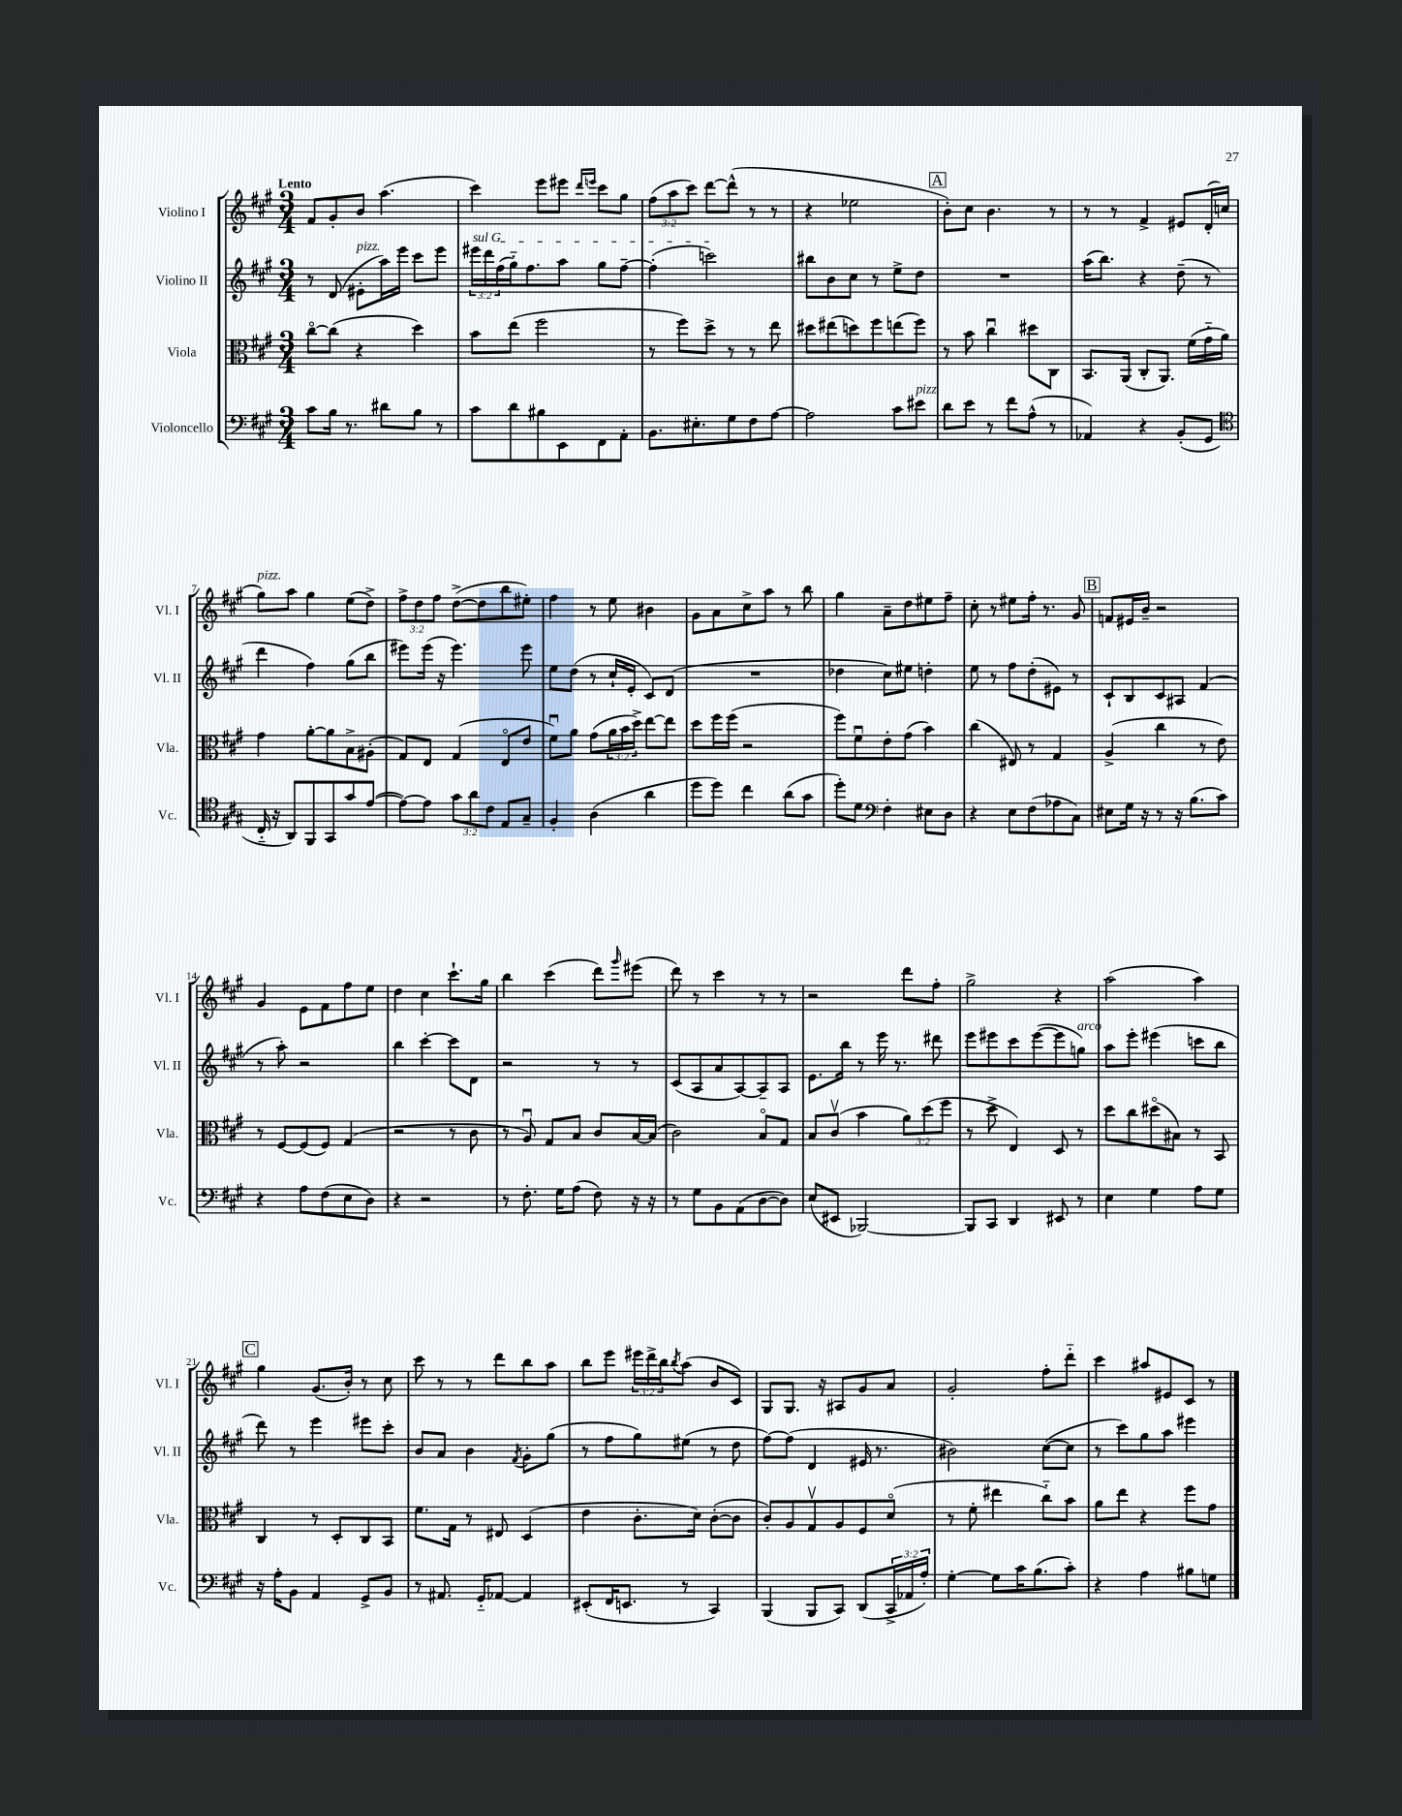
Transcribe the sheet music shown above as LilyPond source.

<<
\new StaffGroup <<
\new Staff = "s0" \with { instrumentName = "Violino I" shortInstrumentName = "Vl. I" } {
    \clef treble \key a \major \numericTimeSignature \time 3/4 \override Staff.TupletNumber.text = #tuplet-number::calc-fraction-text \tempo "Lento"
    fis'8 gis'8-. b'8 a''4.( |
    cis'''4) e'''8 eis'''8 \grace { d'''16 e'''16 } cis'''8 gis''8 |
    \tuplet 3/2 { fis''8( a''8 cis'''8) } d'''8~ d'''8-^( r8 r8 |
    r4 ees''2 |
    \mark \markup { \box "A" } b'8-.) cis''8 b'4. r8 |
    r8 r8 fis'4-> eis'8 d'16-.( c''16 |
    gis''8^\markup { \italic "pizz." }) a''8 gis''4 e''8( d''8->) |
    \tuplet 3/2 { fis''8-> d''8 fis''8 } d''8~->( d''8 b''8 eis''8-.) |
    fis''4 r8 e''8 bis'4 |
    gis'8 a'8 cis''8-> a''8 r8 b''8 |
    gis''4 a'8-- d''8 eis''8 fis''8-- |
    cis''8-. r8 eis''8 fis''16-. r8. gis'8 |
    \mark \markup { \box "B" } f'8 eis'16 b'16-- r2 |
    gis'4 e'8 fis'8 fis''8 e''8 |
    d''4 cis''4 cis'''8.-! gis''16 |
    b''4 cis'''4( d'''8) \grace { gis'''16 } eis'''8( |
    d'''8) r8 cis'''4 r8 r8 |
    r2 d'''8 fis''8-. |
    gis''2-> r4 |
    a''2( a''4) |
    \mark \markup { \box "C" } gis''4 gis'8.( b'16-.) r8 cis''8 |
    cis'''8 r8 r8 d'''8 b''8 a''8 |
    b''8 e'''8 \tuplet 3/2 { eis'''16 d'''16-> b''16 } \acciaccatura { b''8 } a''8( b'8 cis'8) |
    gis8 gis8. r16 ais8 gis'8 a'8 |
    gis'2-. fis''8-. d'''8-_ |
    cis'''4 ais''8 eis'8 cis'8 r8 \bar "|." |
}
\new Staff = "s1" \with { instrumentName = "Violino II" shortInstrumentName = "Vl. II" } {
    \clef treble \key a \major \numericTimeSignature \time 3/4 \override Staff.TupletNumber.text = #tuplet-number::calc-fraction-text
    r8 d'8( eis'8-.^\markup { \italic "pizz." } a''16) e'''16 cis'''8 e'''8 |
    \tuplet 3/2 { \once \override TextSpanner.bound-details.left.text = \markup { \italic "sul G" } eis'''16\startTextSpan d'''16 fis''16( } gis''16-_) fis''8. a''8 gis''8 fis''8~-- |
    fis''4-.( c'''2\stopTextSpan) |
    bis''8 b'8 cis''8 r8 e''8-> d''8 |
    \mark \markup { \box "A" } R2. |
    a''16( b''8.) r4 d''8--( r8 |
    d'''4 fis''4) gis''8( b''8 |
    eis'''8) eis'''16( r16 eis'''4.) eis'''8 |
    e''8 d''8( r8 cis''16-! e'16-. cis'8) d'8( |
    R2. |
    des''4 cis''8) eis''8 d''4-. |
    e''8 r8 fis''8 d''8-.( eis'8) r8 |
    \mark \markup { \box "B" } cis'8-! b8 cis'8 ais8 fis'4( |
    r8 a''8-.) r2 |
    b''4 cis'''4~-. cis'''8 d'8 |
    r2 r8 r8 |
    cis'8( a8 a'8 a8~) a8-- a8 |
    e'8. b''16 r8 e'''16 r8. dis'''8 |
    e'''8 eis'''8 cis'''8 eis'''8~( eis'''8 g''8^\markup { \italic "arco" }) |
    a''8 e'''8-. eis'''4( c'''8 b''8 |
    \mark \markup { \box "C" } d'''8) r8 e'''4 eis'''8 cis'''8-. |
    b'8 a'8 b'4 \acciaccatura { fis'8 } gis'8-. gis''8( |
    r8 fis''8 gis''8) eis''8( r8 d''8 |
    fis''8~) fis''8( d'4 eis'16 r8. |
    bis'2) cis''8~( cis''8 |
    r8 cis'''8) gis''8 a''8 eis'''4 \bar "|." |
}
\new Staff = "s2" \with { instrumentName = "Viola" shortInstrumentName = "Vla." } {
    \clef alto \key a \major \numericTimeSignature \time 3/4 \override Staff.TupletNumber.text = #tuplet-number::calc-fraction-text
    cis''8~\flageolet cis''8( r4 d''4) |
    b'8 e''8( fis''2 |
    r8 fis''8) d''8-> r8 r8 e''8 |
    dis''8 eis''8( d''8) fis''8 e''8( fis''8) |
    \mark \markup { \box "A" } r8 b'8 cis''4\downbow dis''8 cis8 |
    b,8. a,16( cis8-. a,8.) fis'16( gis'16-_ a'16) |
    gis'4 a'8~-. a'8 b8-> ais8-.( |
    gis8) e8 gis4( e8\flageolet e'8 |
    fis'8\downbow) a'8 gis'8( \tuplet 3/2 { a'16 b'16 d''16->) } e''8~ e''8 |
    d''8 fis''16 fis''16( r2 |
    fis''8) fis'8\downbow e'8-. gis'8( b'4) |
    cis''4( eis8) r8 gis4 |
    \mark \markup { \box "B" } a4->( cis''4 r8 e'8) |
    r8 fis8~ fis8( fis8) gis4( |
    r2 r8 cis'8 |
    r8 a8\downbow) gis8 b8 cis'8 b16~ b16( |
    cis'2) b8\flageolet gis8 |
    b8 cis'8\upbow( b'4 \tuplet 3/2 { a'8) d''8( fis''8 } |
    r8 d''8-> e4) d8 r8 |
    d''8 cis''8 dis''8\flageolet( bis8) r8 b,8 |
    \mark \markup { \box "C" } cis4 r8 d8-. cis8 b,8 |
    fis'8. gis16 r8 eis8 d4( |
    e'4 cis'8.-. d'16) cis'8~-.( cis'8 |
    cis'8-.) a8 gis8\upbow a8 fis8 d'8\flageolet( |
    r8 fis'8-. eis''4 cis''8-_) b'8 |
    a'8 e''8 r4 fis''8 gis'8 \bar "|." |
}
\new Staff = "s3" \with { instrumentName = "Violoncello" shortInstrumentName = "Vc." } {
    \clef bass \key a \major \numericTimeSignature \time 3/4 \override Staff.TupletNumber.text = #tuplet-number::calc-fraction-text
    cis'8 b16 r8. dis'8 b8 r8 |
    cis'8 d'8 bis8 e,8 fis,8 a,8-. |
    b,8. eis8.-. gis8 fis8 a8~ |
    a2 cis'8 eis'8^\markup { \italic "pizz." } |
    \mark \markup { \box "A" } d'8 e'8 r8 fis'8 a8-^( r8 |
    aes,4) r4 b,8-.( gis,8 |
    \clef tenor cis16-_ r16 a,8) fis,8 gis,8 gis'8 e'8~( |
    e'8~) e'8 \tuplet 3/2 { gis'8 a'8 cis'8 } e8 gis8-- |
    fis4-. a4( a'4 |
    d''8 d''8) cis''4 a'8( gis'8 |
    d''8-.) d'8 \clef bass fis4-. eis8 d8 |
    r4 e8 fis8( aes8 cis8) |
    \mark \markup { \box "B" } eis8 gis16 r16 r8 r16 b8.( cis'8) |
    r4 a8 fis8( e8 d8) |
    r4 r2 |
    r8 fis8.-. gis16 a8( fis8) r16 r16 |
    r8 gis8 b,8 a,8( d8~ d8) |
    e8( eis,8 bes,,2~) |
    bes,,8 cis,8 d,4 eis,8 r8 |
    e4 gis4 a8 gis8 |
    \mark \markup { \box "C" } r16 a16-. b,8 a,4 gis,8-> b,8 |
    r8 ais,8. gis,16-_ aes,8~ aes,4 |
    eis,8-.( fis,16 e,8. r8 cis,4) |
    b,,4( b,,8 cis,8) d,8( \tuplet 3/2 { cis,16-> aes,16 a16-.) } |
    gis4~-. gis8 cis'16 b8.( cis'8-.) |
    r4 a4 bis8 g8 \bar "|." |
}
>>
>>
